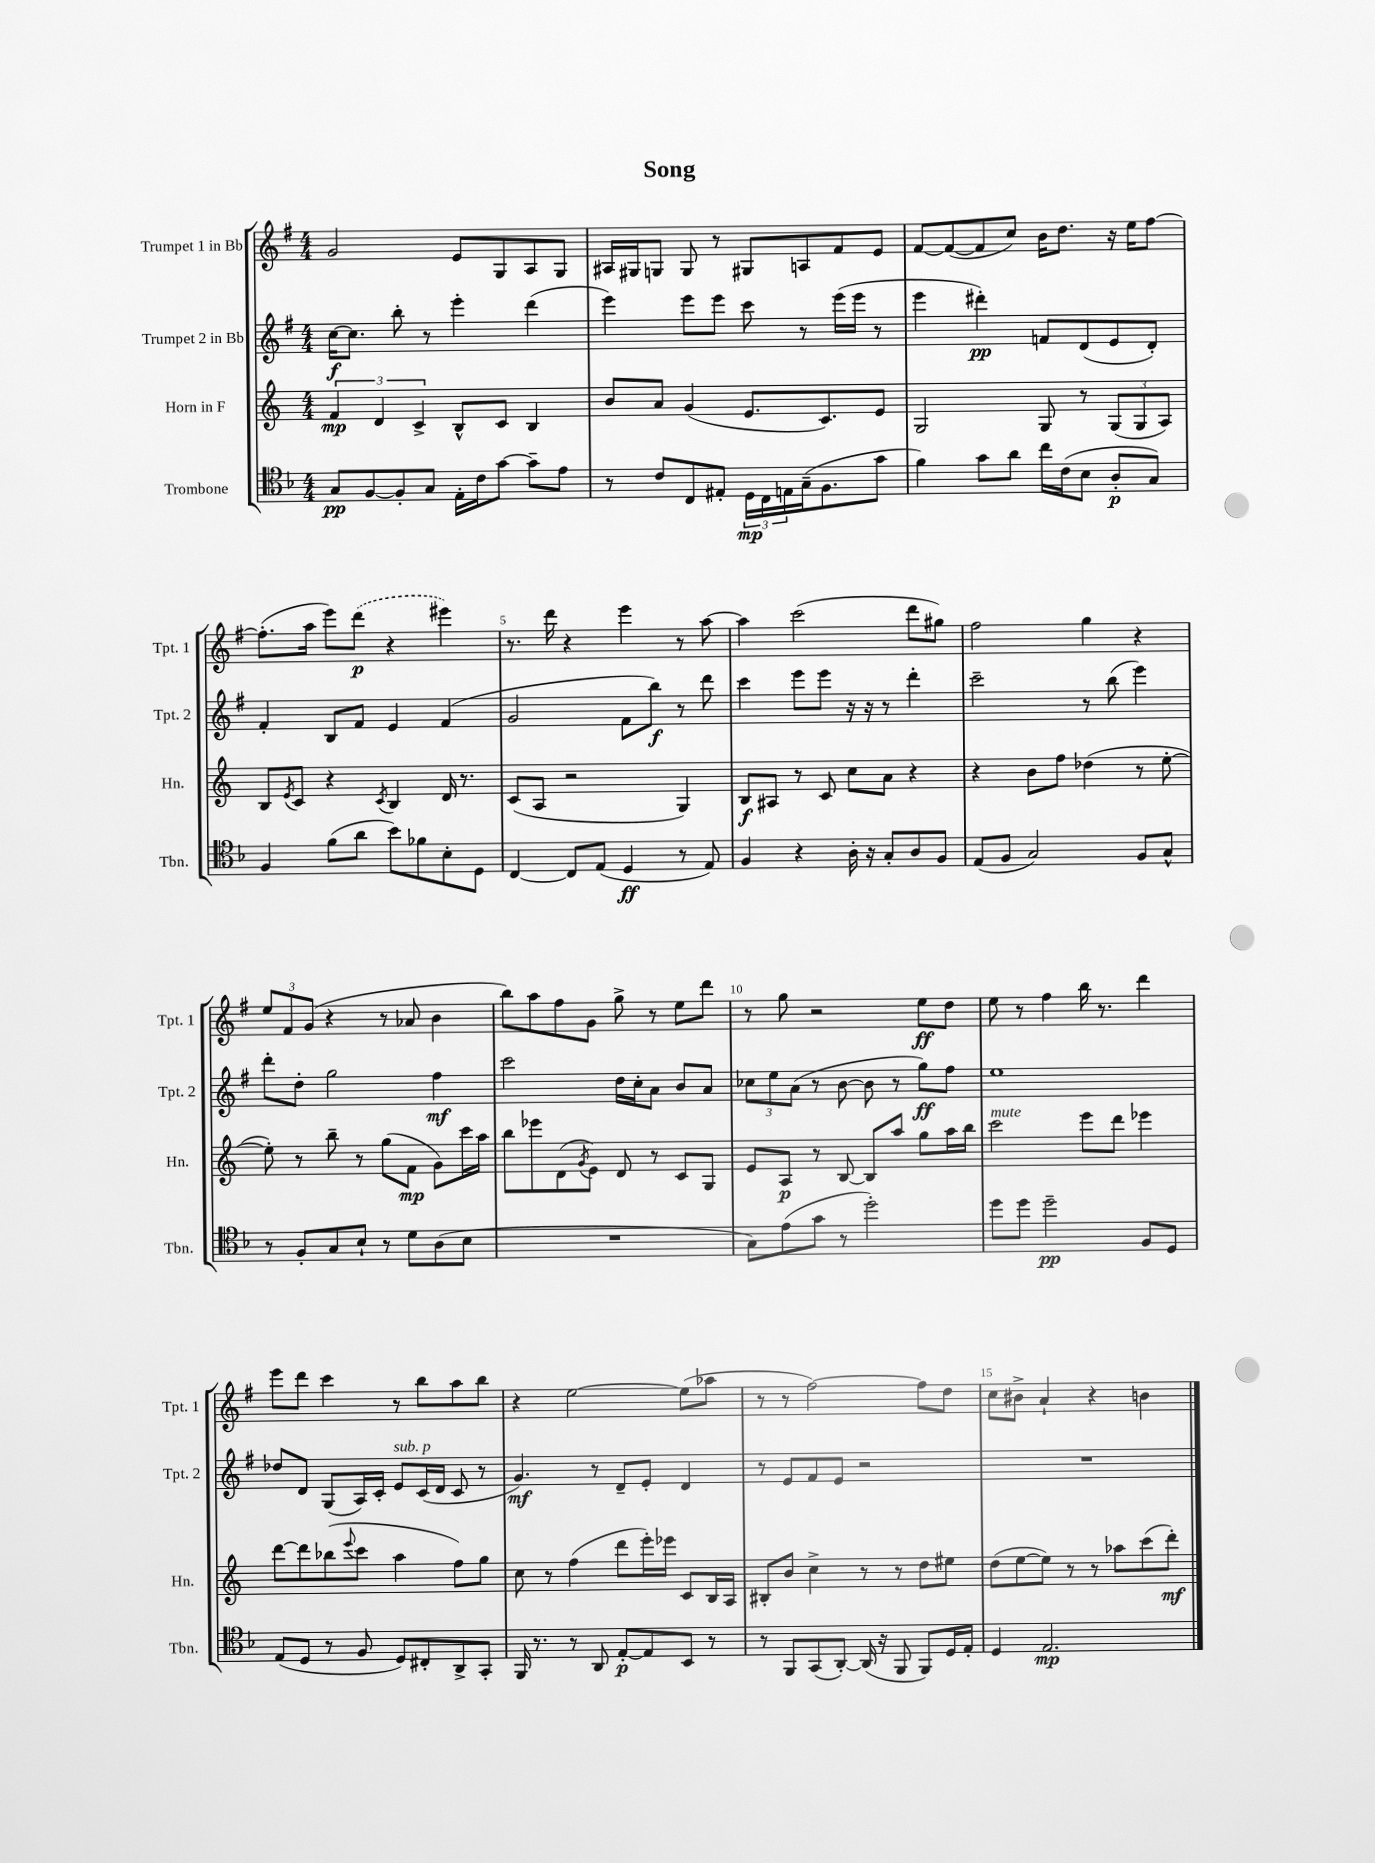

**kern	**kern	**kern	**kern
*staff4	*staff3	*staff2	*staff1
*clefC4	*clefG2	*clefG2	*clefG2
*k[b-]	*k[]	*k[f#]	*k[f#]
*M4/4	*M4/4	*M4/4	*M4/4
8G	6f	[16cc	2g
.	.	8.cc]	.
[8F	.	.	.
.	6d	.	.
8F']	.	8bb'	.
.	6c^	.	.
8G	.	8r	.
16E'	8B^^	4eee'	8e
16c	.	.	.
[8g	8c	.	8G
8g~]	4B	(4ddd	8A
8e	.	.	8G
=	=	=	=
8r	8b	4eee)	16A#
.	.	.	16G#
8c	8a	.	8G
8C	(4g	8eee	8G
8E#'	.	8eee	8r
24D	8.e	8ccc	8G#
24C	.	.	.
24E	.	.	.
(16G~	.	8r	8A
8.F	8.c)	.	.
.	.	(16eee	8f#
.	.	16eee	.
8g	8e	8r	8e
=	=	=	=
4f)	2G	4eee	[8f#
.	.	.	(8f#_
8g	.	4ddd#')	8f#]
8a	.	.	8cc)
16cc	8G	8f	16b
(16c	.	.	8.dd
8B-	8r	(8d	.
8A'	(12G	8e	16r
.	.	.	16ee
.	12G	.	.
8G)	.	8d')	[8ff#
.	12A)	.	.
=	=	=	=
4F	8B	4f#'	(8.ff#']
.	8qe	.	.
.	8c	.	.
.	.	.	16aa
(8f	4r	8B	8eee)
8a	.	8f#	(8ddd
.	8qc	.	.
8b-)	4B	4e	4r
8f-	.	.	.
8B-'	16d	(4f#	4eee#)
.	8.r	.	.
8D	.	.	.
=	=	=	=
[4C	(8c	2g	8.r
.	8A	.	.
.	.	.	16ddd
8C]	2r	.	4r
(8E	.	.	.
4D	.	8f#	4eee
.	.	8bb)	.
8r	4G)	8r	8r
8E)	.	8ddd	[8aa
=	=	=	=
4F	8B	4ccc	4aa]
.	8A#	.	.
4r	8r	8eee	(2ccc
.	8c	8eee	.
16A'	8cc	16r	.
16r	.	16r	.
8G'	8a	8r	.
8A	4r	4ddd'	8ddd
8F	.	.	8gg#)
=	=	=	=
(8E	4r	2ccc~	2ff#
8F	.	.	.
2G)	8b	.	.
.	8ff	.	.
.	(4dd-	8r	4gg
.	.	(8bb	.
8F	8r	4eee)	4r
8G^^	[8ee'	.	.
=	=	=	=
8r	8ee'])	8ddd'	12ee
.	.	.	12f#
8F'	8r	8dd'	.
.	.	.	(12g
8G	8bb~	2gg	4r
8B-`	8r	.	.
8r	(8gg	.	8r
8d	8f	.	8a-
(8A	8g)	4ff#	4b
8B-	16ccc	.	.
.	16aa	.	.
=	=	=	=
1r	8bb	2ccc	8bb)
.	8eee-	.	8aa
.	(8d	.	8ff#
.	8qg	.	.
.	8e)	.	8g
.	8d	16dd	8gg^
.	.	16cc'	.
.	8r	8a	8r
.	8c	8b	8ee
.	8G	8a	8ddd
=	=	=	=
8G)	8e	12cc-	8r
.	.	12ee	.
(8e	8A	.	8gg
.	.	(12a	.
8g	8r	8r	2r
8r	[8B	[8b	.
2dd')	8B]	8b]	.
.	8aa	8r	.
.	8gg	8gg)	8ee
.	16aa	8ff#	8dd
.	16bb	.	.
=	=	=	=
8dd	2ccc	1ee	8ee
8dd	.	.	8r
2dd~	.	.	4ff#
.	8eee	.	16bb
.	.	.	8.r
.	8ddd	.	.
8F	4eee-	.	4ddd
8D	.	.	.
=	=	=	=
(8E	[8ddd	8dd-	8eee
8D	8ddd]	8d	8ddd
8r	(8bb-	(8G	4ccc
.	8qqeee	.	.
8F	8ccc	16A)	.
.	.	16c'	.
8D)	4aa	8e	8r
8C#'	.	(16c	8bb
.	.	16d	.
8AA^	8ff)	8c	8aa
8GG'	8gg	8r	8bb
=	=	=	=
16FF	8cc	4.g)	4r
8.r	.	.	.
.	8r	.	.
8r	(4ff	.	[2ee
8AA	.	8r	.
[8E'	8ddd	8d~	.
8E]	16eee')	8e'	.
.	16eee-	.	.
8BB-	8c	4d	(8ee]
8r	16B	.	8aa-
.	16A	.	.
=	=	=	=
8r	8B#'	8r	8r
8FF	8b	8e	8r
(8GG	4cc^	8f#	[2ff#)
[8AA')	.	8e	.
(16AA]	8r	2r	.
16r	.	.	.
8FF	8r	.	.
8FF)	8dd	.	8ff#]
16D	8ee#	.	8dd
16E'	.	.	.
=	=	=	=
4D	(8dd	1r	8cc
.	[8ee	.	8b#^
2.E	8ee])	.	4a`
.	8r	.	.
.	8r	.	4r
.	8aa-	.	.
.	(8ccc	.	4b
.	8ddd')	.	.
==	==	==	==
*-	*-	*-	*-
